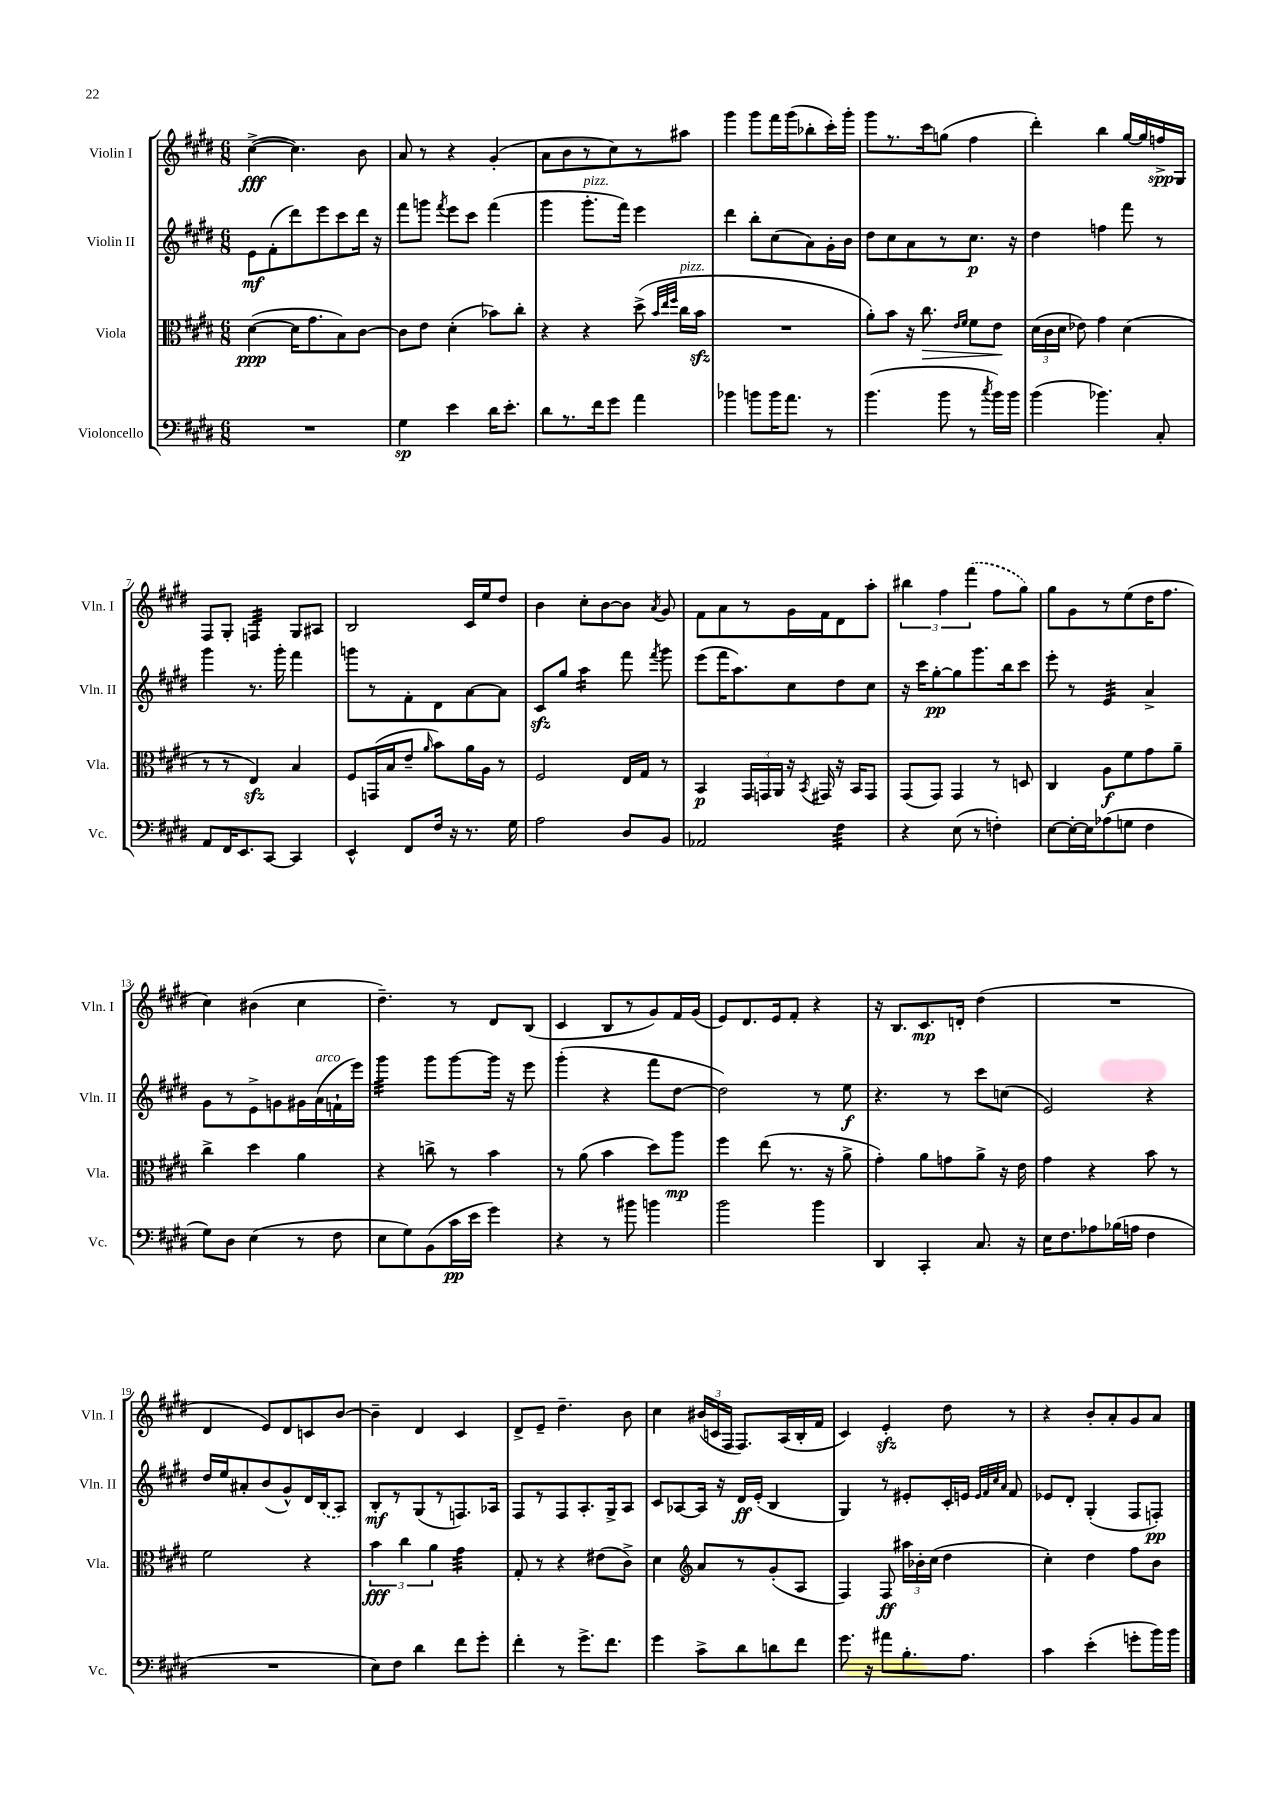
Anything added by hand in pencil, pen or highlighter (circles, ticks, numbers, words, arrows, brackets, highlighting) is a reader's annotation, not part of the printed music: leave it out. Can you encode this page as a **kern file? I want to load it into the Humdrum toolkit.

**kern	**kern	**kern	**kern
*staff4	*staff3	*staff2	*staff1
*clefF4	*clefC3	*clefG2	*clefG2
*k[f#c#g#d#]	*k[f#c#g#d#]	*k[f#c#g#d#]	*k[f#c#g#d#]
*M6/8	*M6/8	*M6/8	*M6/8
2.r	([4d#\	8e\L	([4cc#^\
.	.	(8f#'\	.
.	16d#\]LK	8ddd#\)	4.cc#\])
.	8.g#\	.	.
.	.	8eee\	.
.	8B\)	8ccc#\	.
.	[8c#\J	16ddd#\Jk	8b\
.	.	16r	.
=	=	=	=
4G#\	8c#\]L	8fff#\L	8a/
.	8e\J	8ggg\J	8r
.	.	8qfff#/	.
4e\	(4d#'\	8eee\L	4r
.	.	8ccc#\J	.
16d#\LK	8b-\L)	(4fff#\	(4g#'/
8.e'\J	.	.	.
.	8cc#'\J	.	.
=	=	=	=
8d#\L	4r	4ggg#\	8a\L
8.r	.	.	8b\
.	4r	8.ggg#'\L	8r
16f#\k	.	.	.
8g#\J	.	.	8cc#\)
.	.	16fff#\Jk)	.
4a\	(8dd#^\	4eee\	8r
.	32qqb/LLL	.	.
.	32qqee/	.	.
.	32qqff#/JJJ	.	.
.	16cc#\LL	.	8aa#\J
.	16b\JJ	.	.
=	=	=	=
4b-\	2.r	4ddd#\	4ggg#\
8b\L	.	8bb'\L	8ggg#\L
16b\K	.	(8cc#\	16fff#\L
8.a\J	.	.	(16ggg#\J
.	.	8a\)	8bb-'\
8r	.	16g#'\L	16ccc#'\L)
.	.	16b\JJ	16ggg#'\JJ
=	=	=	=
(4.b\	8a'\L)	8dd#\L	8ggg#\L
.	8b\J	8cc#\	8.r
.	16r	8a\	.
.	8.cc#\	.	16ccc#\k
8b\	.	8r	(8gg\J
.	16qqe/LL	.	.
.	16qqf#/JJ	.	.
8r	8f#\L	8.cc#\J	4ff#\
8qcc#/	.	.	.
16b\LL)	8e\J	.	.
16b\JJ	.	16r	.
=	=	=	=
(4b\	(24d#\LL	4dd#\	4ddd#'\)
.	24c#\	.	.
.	24d#\JJ	.	.
.	8e-\)	.	.
4.b-\)	4g#\	4ff\	4bb\
.	(4d#\	8fff#\	[16gg#/LL
.	.	.	16gg#/]
8C#'/	.	8r	16ff^/
.	.	.	16G#/JJ
=	=	=	=
8AA/L	8r	4ggg#\	8F#/L
16FF#/K	8r	.	8G#'/J
8.EE/	.	.	.
.	4E/)	8.r	4F/
[8CC#/J	.	.	.
.	.	16ggg#'\	.
4CC#/]	4B/	4fff#\	8G#/L
.	.	.	8A#/J
=	=	=	=
4EE^^/	8F#/L	8ggg\L	2B/
.	(16GG/L	8r	.
.	16B/J	.	.
8FF#/L	8e~/J	8f#'\	.
.	16qqa/	.	.
16F#/Jk	8b\L)	8d#\	.
16r	.	.	.
8.r	16a\L	[8a\	16c#/LL
.	16A\JJ	.	16ee/J
.	8r	8a\]J	8dd#/J
16G#\	.	.	.
=	=	=	=
2A\	2F#/	8c#/L	4b\
.	.	8gg#/J	.
.	.	4aa\	8cc#'\L
.	.	.	[8b\
8D#/L	16E/LL	8fff#\	8b\]J
.	16G#/JJ	.	.
.	.	8qfff#/	8qa/
8BB/J	8r	8ggg#\	8g#/
=	=	=	=
2AA-/	4BB/	(8eee\L	8f#\L
.	.	16fff#\K	8a\
.	.	8.aa\)	.
.	24GG#/LL	.	8r
.	24GG/	.	.
.	24AA/JJ	.	.
.	16r	8cc#\	16g#\L
.	8qBB/	.	.
.	16GG#/	.	16f#\J
4F#\	16r	8dd#\	8d#\
.	16BB/LK	.	.
.	8GG#/J	8cc#\J	8aa'\J
=	=	=	=
4r	(8GG#/L	16r	6bb#\
.	.	16ccc#\LK	.
.	8GG#/J)	[8gg#'\	.
.	.	.	6ff#\
(8E\	4GG#/	8gg#\]	.
.	.	.	(6fff#\
8r	.	8.ggg#\	.
4F'\)	8r	.	8ff#\L
.	.	16bb\k	.
.	8D/	8ccc#\J	8gg#\J)
=	=	=	=
[8E\L	4C#/	8eee'\	8gg#\L
16E'\_L	.	8r	8g#\
16E\]J	.	.	.
(8A-\	8A\L	4e/	8r
8G\J	8f#\	.	(8ee\
4F#\	8g#\	4a^/	16dd#\K
.	.	.	8.ff#\J
.	8a~\J	.	.
=	=	=	=
8G#\L)	4cc#^\	8g#\L	4cc#\)
8D#\J	.	8r	.
(4E\	4dd#\	8e^\	(4b#\
.	.	8g\	.
8r	4a\	16g#\L	4cc#\
.	.	(16a\	.
8F#\	.	16f`\	.
.	.	16eee\JJ)	.
=	=	=	=
8E\L	4r	4ggg#\	4.dd#~\)
8G#\)	.	.	.
(8BB\	8cc^\	8ggg#\L	.
16c#\L	8r	[8ggg#\	8r
16e\JJ	.	.	.
4g#\)	4b\	16ggg#\]Jk	8d#/L
.	.	16r	.
.	.	8eee\	(8B/J
=	=	=	=
4r	8r	(4ggg#'\	4c#/
.	(8a\	.	.
8r	4b\	4r	8B/L
8b#\	.	.	8r
4b\	8dd#\L)	8fff#\L	8g#/)
.	8aa\J	[8dd#\J	16f#/L
.	.	.	(16g#/JJ
=	=	=	=
2b\	4ff#\	2dd#\])	8e/L)
.	.	.	8.d#/
.	(8ee\	.	.
.	.	.	16e/k
.	8.r	.	8f#'/J
4b\	.	8r	4r
.	16r	.	.
.	8a^\	8ee\	.
=	=	=	=
4DD#/	4g#'\)	4.r	16r
.	.	.	8.B/L
4CC#'/	8a\L	.	8.c#/
.	8g\	8r	.
.	.	.	16d'/Jk
8.C#/	8a^\J	8ccc#\L	(4dd#\
.	16r	(8cc\J	.
16r	16e\	.	.
=	=	=	=
16E\LK	4g#\	2e/)	2.r
8.F#\	.	.	.
8A-\	4r	.	.
(16B-\L	.	.	.
16A\JJ	.	.	.
4F#\	8b\	4r	.
.	8r	.	.
=	=	=	=
2.r	2f#\	16dd#/LL	4d#/
.	.	16ee/J	.
.	.	8a#'/	.
.	.	(8b/	8e/L)
.	.	8g#^^/)	8d#/
.	4r	16d#/L	8c/
.	.	(16B/J	.
.	.	8A/J)	[8b/J
=	=	=	=
8E\L)	6b\	8B'/L	4b~\]
8F#\J	.	8r	.
.	6cc#\	.	.
4d#\	.	(8G#/	4d#/
.	6a\	.	.
.	.	8r	.
8f#\L	4g#\	8.F/)	4c#/
8g#'\J	.	.	.
.	.	16A-/Jk	.
=	=	=	=
4f#'\	8G#'/	8F#/L	8d#^/L
.	8r	8r	8e~/J
8r	4r	8F#/	4.dd#~\
8.g#^\L	.	8.A'/	.
.	(8e#\L	.	.
8.f#\J	.	16G#^/k	.
.	8c#^\J)	8A/J	8b\
=	=	=	=
4g#\	4d#\	8c#/L	4cc#\
.	.	[8A-/	.
*	*clefG2	*	*
8c#^\L	8a/L	16A-/]Jk	(24b#/LL
.	.	.	24c/
.	.	16r	.
.	.	.	24F#/JJ
8d#\	8r	16d#/LL	8.F#/L)
.	.	(16e'/JJ	.
8d\	(8g#'/	4B/	.
.	.	.	(16A/L
8f#\J	8A/J	.	16B'/
.	.	.	16f#/JJ
=	=	=	=
8.g#\	4F#/)	4G#/)	4c#/)
16r	.	.	.
8a#\L	8F#/	8r	4e'/
8.B'\	24aa#\LL	8e#'/L	.
.	24b-'\	.	.
.	(24cc#\JJ	.	.
.	4dd#\	16c#'/L	8dd#\
8.A\J	.	16e/JJ	.
.	.	32qqe/LLL	.
.	.	32qqf#/	.
.	.	32qqcc#/	.
.	.	32qqa/JJJ	.
.	.	8f#/	8r
=	=	=	=
4c#\	4cc#'\)	8e-/L	4r
.	.	8d#'/J	.
(4e'\	4dd#\	(4G#'/	8b'/L
.	.	.	8a'/
8g'\L	8ff#\L	8F#/L	8g#/
16b\L)	8b\J	8F'/J)	8a/J
16b\JJ	.	.	.
==	==	==	==
*-	*-	*-	*-
